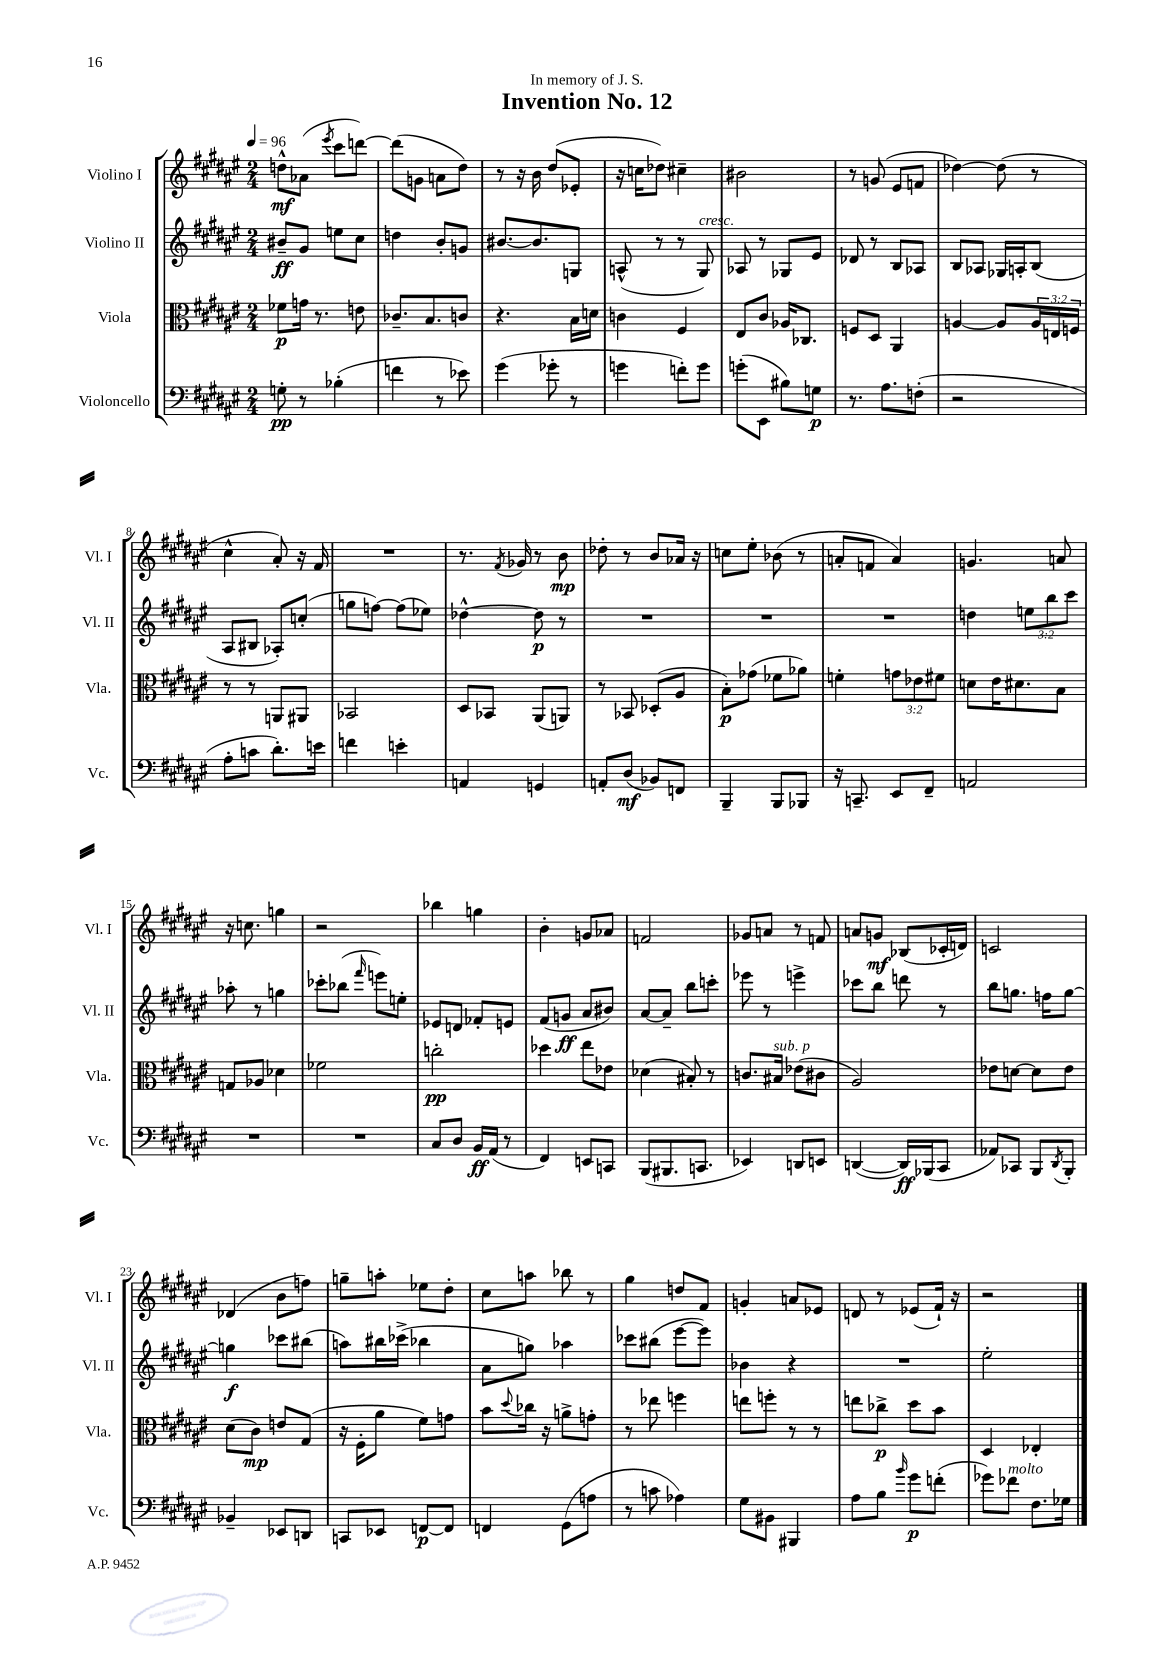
\header { title = "Invention No. 12" dedication = "In memory of J. S." }
<<
\new StaffGroup <<
\new Staff = "s0" \with { instrumentName = "Violino I" shortInstrumentName = "Vl. I" } {
    \clef treble \key fis \major \numericTimeSignature \time 2/4 \tempo 4 = 96
    d''8-^\mf aes'8( \acciaccatura { eis'''8 } cis'''8 d'''8~) |
    d'''8( g'8 a'8 dis''8) |
    r8 r16 b'16 dis''8( ees'8-. |
    r16 c''16 des''8) cis''4-- |
    bis'2 |
    r8 g'8( eis'8 f'8 |
    des''4~) des''8( r8 |
    cis''4-^ ais'8-.) r16 fis'16 |
    R2 |
    r8. \acciaccatura { fis'8 } ges'16 r8 b'8\mp |
    des''8-. r8 b'8 aes'16 r16 |
    c''8 eis''8-. bes'8( r8 |
    a'8-. f'8 a'4) |
    g'4. a'8 |
    r16 c''8. g''4 |
    r2 |
    bes''4 g''4 |
    b'4-. g'8 aes'8 |
    f'2 |
    ges'8 a'8 r8 f'8 |
    a'8 g'8\mf bes8( ces'16-. d'16) |
    c'2 |
    des'4( b'8 f''8) |
    g''8-- a''8-. ees''8 dis''8-. |
    cis''8 a''8 bes''8 r8 |
    gis''4 d''8 fis'8 |
    g'4-. a'8 ees'8 |
    d'8 r8 ees'8( fis'16-!) r16 |
    r2 \bar "|." |
}
\new Staff = "s1" \with { instrumentName = "Violino II" shortInstrumentName = "Vl. II" } {
    \clef treble \key fis \major \numericTimeSignature \time 2/4 \override Staff.TupletNumber.text = #tuplet-number::calc-fraction-text
    bis'8--\ff gis'8 e''8 cis''8 |
    d''4 b'8-. g'8 |
    bis'8.~ bis'8. g8 |
    a8-^( r8 r8 gis8^\markup { \italic "cresc." }) |
    aes8 r8 ges8 eis'8 |
    des'8 r8 b8 aes8 |
    b8 aes8 ges16 a16-. b8( |
    ais8 bis8 aes8-.) c''8-.( |
    g''8 f''8~) f''8( ees''8) |
    des''4~-^ des''8\p r8 |
    R2 |
    R2 |
    R2 |
    d''4 \tuplet 3/2 { e''8 b''8 cis'''8 } |
    aes''8-. r8 g''4 |
    ces'''8-. bes''8( \grace { fis'''16 } e'''8) e''8-. |
    ees'8 d'8 fes'8-. e'8 |
    fis'8( g'8\ff ais'8 bis'8) |
    ais'8~ ais'8-- b''8 c'''8-. |
    ees'''8 r8 e'''4-> |
    ces'''8 b''8 d'''8 r8 |
    b''8 g''8. f''16 g''8~ |
    g''4\f ces'''8 bis''8( |
    a''8) bis''16 ces'''16->( bes''4 |
    ais'8 g''8) aes''4 |
    ces'''8 bis''8( eis'''8~ eis'''8) |
    bes'4 r4 |
    R2 |
    eis''2-. \bar "|." |
}
\new Staff = "s2" \with { instrumentName = "Viola" shortInstrumentName = "Vla." } {
    \clef alto \key fis \major \numericTimeSignature \time 2/4 \override Staff.TupletNumber.text = #tuplet-number::calc-fraction-text
    fes'8\p g'16 r8. e'8 |
    ces'8.-- b8. c'8 |
    r4. b16 d'16 |
    c'4 fis4 |
    eis8 cis'8 aes16 ces8. |
    f8 dis8 ais,4 |
    a4~ a8 \tuplet 3/2 { a16 e16 f16 } |
    r8 r8 a,8 ais,8 |
    bes,2 |
    dis8 bes,8 ais,8( a,8) |
    r8 bes,8 des8-.( ais8 |
    b8-.\p) ges'8( fes'8 aes'8) |
    f'4-. \tuplet 3/2 { g'8 ees'8 fis'8 } |
    d'8 eis'16 dis'8. b8 |
    g8 aes8 des'4 |
    fes'2 |
    c''2-.\pp |
    des''4 eis''8 ees'8 |
    des'4( bis8-.) r8 |
    c'8. bis16^\markup { \italic "sub. p" } ees'8( cis'8 |
    ais2) |
    ees'8 d'8~ d'8 ees'8 |
    dis'8( cis'8\mp) e'8 gis8( |
    r16 fis16-. ais'8 fis'8) g'8 |
    b'8 \appoggiatura { dis''8 } ces''16 r16 a'8-> g'8-. |
    r8 ees''8 f''4 |
    e''8 f''8-. r8 r8 |
    e''8 ces''8->\p dis''8 b'8 |
    dis4 ees4-. \bar "|." |
}
\new Staff = "s3" \with { instrumentName = "Violoncello" shortInstrumentName = "Vc." } {
    \clef bass \key fis \major \numericTimeSignature \time 2/4
    g8-.\pp r8 bes4-.( |
    f'4 r8 ees'8) |
    gis'4( ges'8-. r8 |
    g'4 f'8-.) g'8 |
    g'8-.( eis,8 bis8) g8\p |
    r8. ais8. f8-.( |
    r2 |
    ais8-. c'8 dis'8.-.) e'16 |
    f'4 e'4-. |
    a,4 g,4 |
    a,8-. dis8\mf( bes,8) f,8 |
    b,,4-- b,,8 bes,,8 |
    r16 c,8.-- eis,8 fis,8-- |
    a,2 |
    R2 |
    R2 |
    cis8 dis8 b,16\ff ais,16( r8 |
    fis,4) e,8 c,8 |
    b,,8( bis,,8. c,8. |
    ees,4) d,8 e,8 |
    d,4~( d,16\ff) bes,,16( cis,8 |
    aes,8) ces,8 b,,8 \acciaccatura { dis,8 } b,,8-. |
    bes,4-- ees,8 d,8 |
    c,8 ees,8 f,8~\p f,8 |
    f,4 gis,8( a8 |
    r8 c'8 aes4) |
    gis8 bis,8 bis,,4 |
    ais8 b8 \grace { b'16 } gis'8\p f'8-.( |
    ges'8) fes'8^\markup { \italic "molto" } fis8. ges16 \bar "|." |
}
>>
>>
